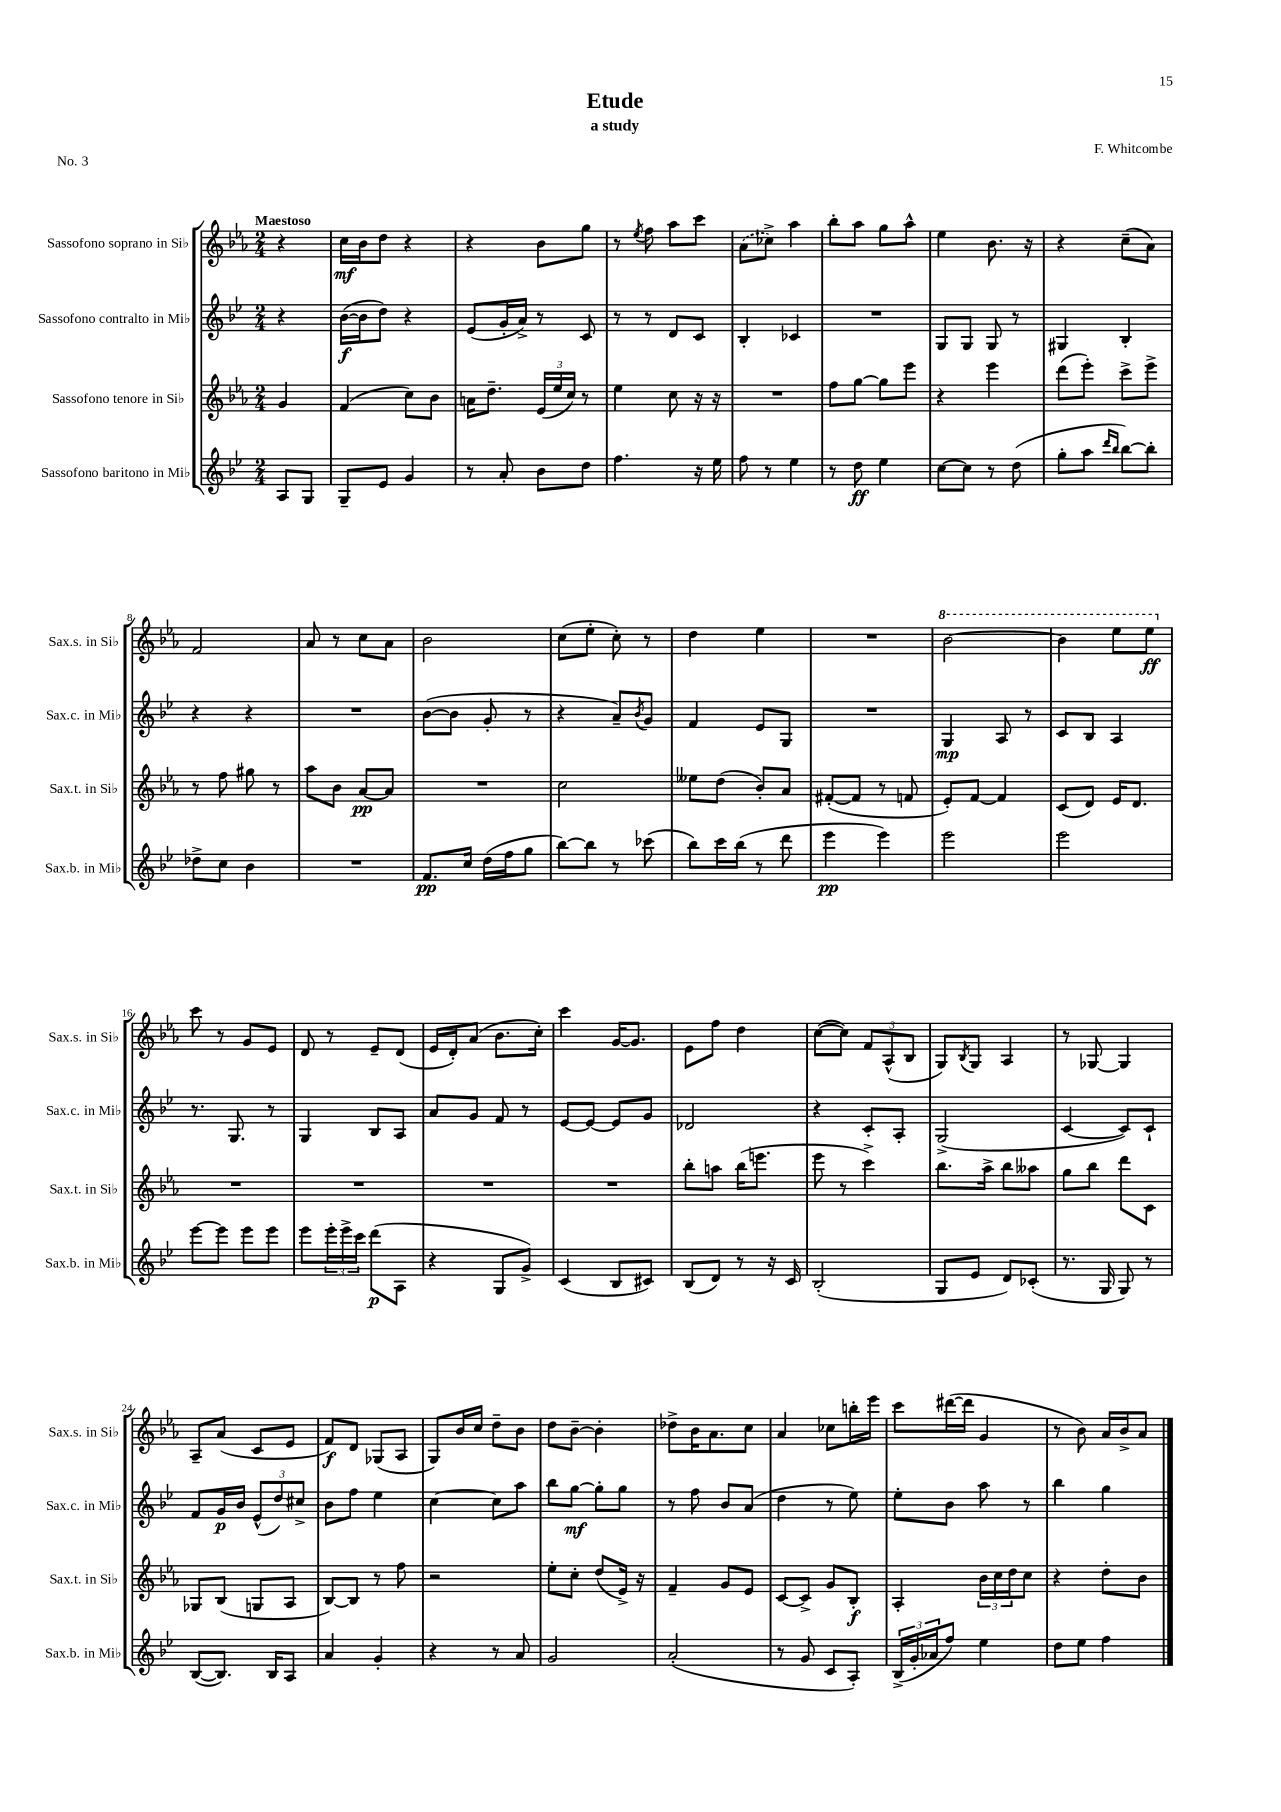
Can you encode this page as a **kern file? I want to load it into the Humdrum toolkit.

**kern	**dynam	**kern	**dynam	**kern	**dynam	**kern	**dynam
*part4	*part4	*part3	*part3	*part2	*part2	*part1	*part1
*staff4	*staff4	*staff3	*staff3	*staff2	*staff2	*staff1	*staff1
*I"Sassofono baritono in Mi♭	*	*I"Sassofono tenore in Si♭	*	*I"Sassofono contralto in Mi♭	*	*I"Sassofono soprano in Si♭	*
*I'Sax.b. in Mi♭	*	*I'Sax.t. in Si♭	*	*I'Sax.c. in Mi♭	*	*I'Sax.s. in Si♭	*
*clefG2	*	*clefG2	*	*clefG2	*	*clefG2	*
*k[b-e-]	*	*k[b-e-a-]	*	*k[b-e-]	*	*k[b-e-a-]	*
*M2/4	*	*M2/4	*	*M2/4	*	*M2/4	*
=	=	=	=	=	=	=	=
!	!	!	!	!	!	!LO:TX:a:B:t=Maestoso	!
8A/L	.	4g/	.	4r	.	4r	.
8G/J	.	.	.	.	.	.	.
=1	=1	=1	=1	=1	=1	=1	=1
8G~/L	.	(4f/	.	([16b-\LL	f	16cc\LL	mf
.	.	.	.	16b-\J]	.	16b-\J	.
8e-/J	.	.	.	8dd\J)	.	8dd\J	.
4g/	.	8cc\L)	.	4r	.	4r	.
.	.	8b-\J	.	.	.	.	.
=2	=2	=2	=2	=2	=2	=2	=2
8r	.	16an\KL	.	(8e-/L	.	4r	.
.	.	8.dd~\J	.	.	.	.	.
8a'/	.	.	.	16g'/L	.	.	.
.	.	.	.	16a^/JJ)	.	.	.
8b-\L	.	(24e-/LL	.	8r	.	8b-\L	.
.	.	24ee-/	.	.	.	.	.
.	.	24cc/JJ)	.	.	.	.	.
8dd\J	.	8r	.	8c/	.	8gg\J	.
=3	=3	=3	=3	=3	=3	=3	=3
4.ff\	.	4ee-\	.	8r	.	8r	.
.	.	.	.	.	.	8qee-/	.
.	.	.	.	8r	.	8ff\	.
.	.	8cc\	.	8d/L	.	8aa-\L	.
16r	.	16r	.	8c/J	.	8ccc\J	.
16ee-\	.	16r	.	.	.	.	.
=4	=4	=4	=4	=4	=4	=4	=4
8ff\	.	2r	.	4B-'/	.	(8a-\L	.
8r	.	.	.	.	.	8cc-X^\J)	.
4ee-\	.	.	.	4c-X/	.	4aa-\	.
=5	=5	=5	=5	=5	=5	=5	=5
8r	.	8ff\L	.	2r	.	8bb-'\L	.
8dd\	ff	[8gg\J	.	.	.	8aa-\J	.
4ee-\	.	8gg\L]	.	.	.	8gg\L	.
.	.	8eee-\J	.	.	.	8aa-^^\J	.
=6	=6	=6	=6	=6	=6	=6	=6
[8cc\L	.	4r	.	8G/L	.	4ee-\	.
8cc\J]	.	.	.	8G/J	.	.	.
8r	.	4eee-\	.	8G/	.	8.b-\	.
(8dd\	.	.	.	8r	.	.	.
.	.	.	.	.	.	16r	.
=7	=7	=7	=7	=7	=7	=7	=7
8gg'\L	.	(8ddd\L	.	4G#X/	.	4r	.
8aa\J	.	8eee-'\J)	.	.	.	.	.
16qqddd/LL	.	.	.	.	.	.	.
16qqbb-/JJ	.	.	.	.	.	.	.
[8bb-\L)	.	8ccc^\L	.	4B-'/	.	(8cc~\L	.
8bb-'\J]	.	8eee-^\J	.	.	.	8a-\J)	.
!!LO:LB:g=z
=8	=8	=8	=8	=8	=8	=8	=8
8dd-X^\L	.	8r	.	4r	.	2f/	.
8cc\J	.	8ff\	.	.	.	.	.
4b-\	.	8gg#X\	.	4r	.	.	.
.	.	8r	.	.	.	.	.
=9	=9	=9	=9	=9	=9	=9	=9
2r	.	8aa-\L	.	2r	.	8a-/	.
.	.	8b-\J	.	.	.	8r	.
.	.	[8a-/L	pp	.	.	8cc\L	.
.	.	8a-/J]	.	.	.	8a-\J	.
=10	=10	=10	=10	=10	=10	=10	=10
8.f/L	pp	2r	.	([8b-\L	.	2b-\	.
.	.	.	.	8b-\J]	.	.	.
16cc/Jk	.	.	.	.	.	.	.
(16dd\LL	.	.	.	8g'/	.	.	.
16ff\J	.	.	.	.	.	.	.
8gg\J	.	.	.	8r	.	.	.
=11	=11	=11	=11	=11	=11	=11	=11
[8bb-\L)	.	2cc\	.	4r	.	(8cc\L	.
8bb-\J]	.	.	.	.	.	8ee-'\J	.
8r	.	.	.	8a~/L)	.	8cc'\)	.
.	.	.	.	8qb-/	.	.	.
(8ccc-X\	.	.	.	8g/J	.	8r	.
=12	=12	=12	=12	=12	=12	=12	=12
8bb-\L)	.	8ee--X\L	.	4f/	.	4dd\	.
16ccc\L	.	(8dd\J	.	.	.	.	.
(16bb-\JJ	.	.	.	.	.	.	.
8r	.	8b-'/L)	.	8e-/L	.	4ee-\	.
8ddd\	.	8a-/J	.	8G/J	.	.	.
=13	=13	=13	=13	=13	=13	=13	=13
4eee-\	pp	([8f#X'/L	.	2r	.	2r	.
.	.	8f#/J]	.	.	.	.	.
4eee-\)	.	8r	.	.	.	.	.
.	.	8fn/	.	.	.	.	.
=14	=14	=14	=14	=14	=14	=14	=14
*	*	*	*	*	*	*8va	*
2eee-\	.	8e-'/L)	.	4G/	mp	[2bb-\	.
.	.	[8f/J	.	.	.	.	.
.	.	4f/]	.	8A/	.	.	.
.	.	.	.	8r	.	.	.
=15	=15	=15	=15	=15	=15	=15	=15
2eee-\	.	(8c/L	.	8c/L	.	4bb-\]	.
.	.	8d/J)	.	8B-/J	.	.	.
.	.	16e-/KL	.	4A/	.	8eee-\L	.
.	.	8.d/J	.	.	.	.	.
.	.	.	.	.	.	8eee-\J	ff
!!LO:LB:g=z
=16	=16	=16	=16	=16	=16	=16	=16
*	*	*	*	*	*	*X8va	*
[8eee-\L	.	2r	.	8.r	.	8ccc\	.
8eee-\J]	.	.	.	.	.	8r	.
.	.	.	.	8.G/	.	.	.
8eee-\L	.	.	.	.	.	8g/L	.
8eee-\J	.	.	.	8r	.	8e-/J	.
=17	=17	=17	=17	=17	=17	=17	=17
8eee-\L	.	2r	.	4G/	.	8d/	.
24eee-'\L	.	.	.	.	.	8r	.
24eee-^\	.	.	.	.	.	.	.
24ccc\JJ	.	.	.	.	.	.	.
(8ddd\L	p	.	.	8B-/L	.	8e-~/L	.
8A\J	.	.	.	8A/J	.	(8d/J	.
=18	=18	=18	=18	=18	=18	=18	=18
4r	.	2r	.	8a/L	.	16e-/LL	.
.	.	.	.	.	.	16d'/J)	.
.	.	.	.	8g/J	.	(8a-/J	.
8G/L	.	.	.	8f/	.	8.b-\L	.
8g^/J)	.	.	.	8r	.	.	.
.	.	.	.	.	.	16cc'\Jk)	.
=19	=19	=19	=19	=19	=19	=19	=19
(4c/	.	2r	.	[8e-/L	.	4ccc\	.
.	.	.	.	8e-/J_	.	.	.
8B-/L	.	.	.	8e-/L]	.	[16g/KL	.
.	.	.	.	.	.	8.g/J]	.
8c#X/J)	.	.	.	8g/J	.	.	.
=20	=20	=20	=20	=20	=20	=20	=20
(8B-/L	.	8bb-'\L	.	2d-X/	.	8e-\L	.
8d/J)	.	8aan\J	.	.	.	8ff\J	.
8r	.	(16bb-\KL	.	.	.	4dd\	.
.	.	8.eeen\J	.	.	.	.	.
16r	.	.	.	.	.	.	.
16c/	.	.	.	.	.	.	.
=21	=21	=21	=21	=21	=21	=21	=21
(2B-'/	.	8eee-\	.	4r	.	([8cc\L	.
.	.	8r	.	.	.	8cc\J])	.
.	.	4ccc^\)	.	8c'/L	.	12f/L	.
.	.	.	.	.	.	(12A-^^/	.
.	.	.	.	8A'/J	.	.	.
.	.	.	.	.	.	12B-/J	.
=22	=22	=22	=22	=22	=22	=22	=22
8G/L	.	8.bb-\L	.	(2G^/	.	8G/L)	.
.	.	.	.	.	.	8qB-/	.
8e-/J	.	.	.	.	.	8G/J	.
.	.	16aa-^\Jk	.	.	.	.	.
8d/L)	.	8bb-\L	.	.	.	4A-/	.
(8c-X'/J	.	8aa--X\J	.	.	.	.	.
=23	=23	=23	=23	=23	=23	=23	=23
8.r	.	8gg\L	.	[4c/	.	8r	.
.	.	8bb-\J	.	.	.	[8G-X/	.
16G/	.	.	.	.	.	.	.
8G/)	.	8ddd\L	.	8c/L])	.	4G-/]	.
8r	.	8c\J	.	8c`/J	.	.	.
!!LO:LB:g=z
=24	=24	=24	=24	=24	=24	=24	=24
([8B-/L	.	8G-X/L	.	8f/L	.	8A-~/L	.
8.B-/J])	.	(8B-/J	.	16g/L	p	(8a-/J	.
.	.	.	.	16b-/JJ	.	.	.
.	.	8Gn/L	.	(12e-^^/L	.	8c/L	.
16B-/KL	.	.	.	.	.	.	.
.	.	.	.	12dd/)	.	.	.
8A/J	.	8A-/J	.	.	.	8e-/J	.
.	.	.	.	12cc#X^/J	.	.	.
=25	=25	=25	=25	=25	=25	=25	=25
4a/	.	[8B-/L)	.	8b-\L	.	8f/L)	f
.	.	8B-/J]	.	8ff\J	.	8d/J	.
4g'/	.	8r	.	4ee-\	.	(8G-X/L	.
.	.	8ff\	.	.	.	8A-/J	.
=26	=26	=26	=26	=26	=26	=26	=26
4r	.	2r	.	[4cc\	.	8G/L)	.
.	.	.	.	.	.	16b-/L	.
.	.	.	.	.	.	16cc/JJ	.
8r	.	.	.	8cc\L]	.	8dd~\L	.
8a/	.	.	.	8aa\J	.	8b-\J	.
=27	=27	=27	=27	=27	=27	=27	=27
2g/	.	8ee-'\L	.	8bb-\L	.	8dd\L	.
.	.	8cc'\J	.	[8gg\J	mf	[8b-~\J	.
.	.	(8dd/L	.	8gg'\L]	.	4b-'\]	.
.	.	16e-^/Jk)	.	8gg\J	.	.	.
.	.	16r	.	.	.	.	.
=28	=28	=28	=28	=28	=28	=28	=28
(2a'/	.	4f~/	.	8r	.	8dd-X^\L	.
.	.	.	.	8ff\	.	16b-\K	.
.	.	.	.	.	.	8.a-\	.
.	.	8g/L	.	8b-/L	.	.	.
.	.	8e-/J	.	(8a/J	.	8cc\J	.
=29	=29	=29	=29	=29	=29	=29	=29
8r	.	[8c/L	.	4dd\	.	4a-/	.
8g/	.	8c^/J]	.	.	.	.	.
8c/L	.	8g/L	.	8r	.	8cc-X\L	.
8A'/J)	.	8B-'/J	f	8ee-\)	.	16bbn'\L	.
.	.	.	.	.	.	16eee-\JJ	.
=30	=30	=30	=30	=30	=30	=30	=30
(24B-^/LL	.	4A-'/	.	8ee-'\L	.	8ccc\L	.
24g'/	.	.	.	.	.	.	.
24a-X/J	.	.	.	.	.	.	.
8ff/J)	.	.	.	8b-\J	.	([16ddd#X\L	.
.	.	.	.	.	.	16ddd#\JJ]	.
4ee-\	.	24b-\LL	.	8aa\	.	4g/	.
.	.	24cc\	.	.	.	.	.
.	.	24dd\J	.	.	.	.	.
.	.	8cc\J	.	8r	.	.	.
=31	=31	=31	=31	=31	=31	=31	=31
8dd\L	.	4r	.	4bb-\	.	8r	.
8ee-\J	.	.	.	.	.	8b-\)	.
4ff\	.	8dd'\L	.	4gg\	.	16a-/LL	.
.	.	.	.	.	.	16b-^/J	.
.	.	8b-\J	.	.	.	8a-/J	.
==	==	==	==	==	==	==	==
*-	*-	*-	*-	*-	*-	*-	*-
